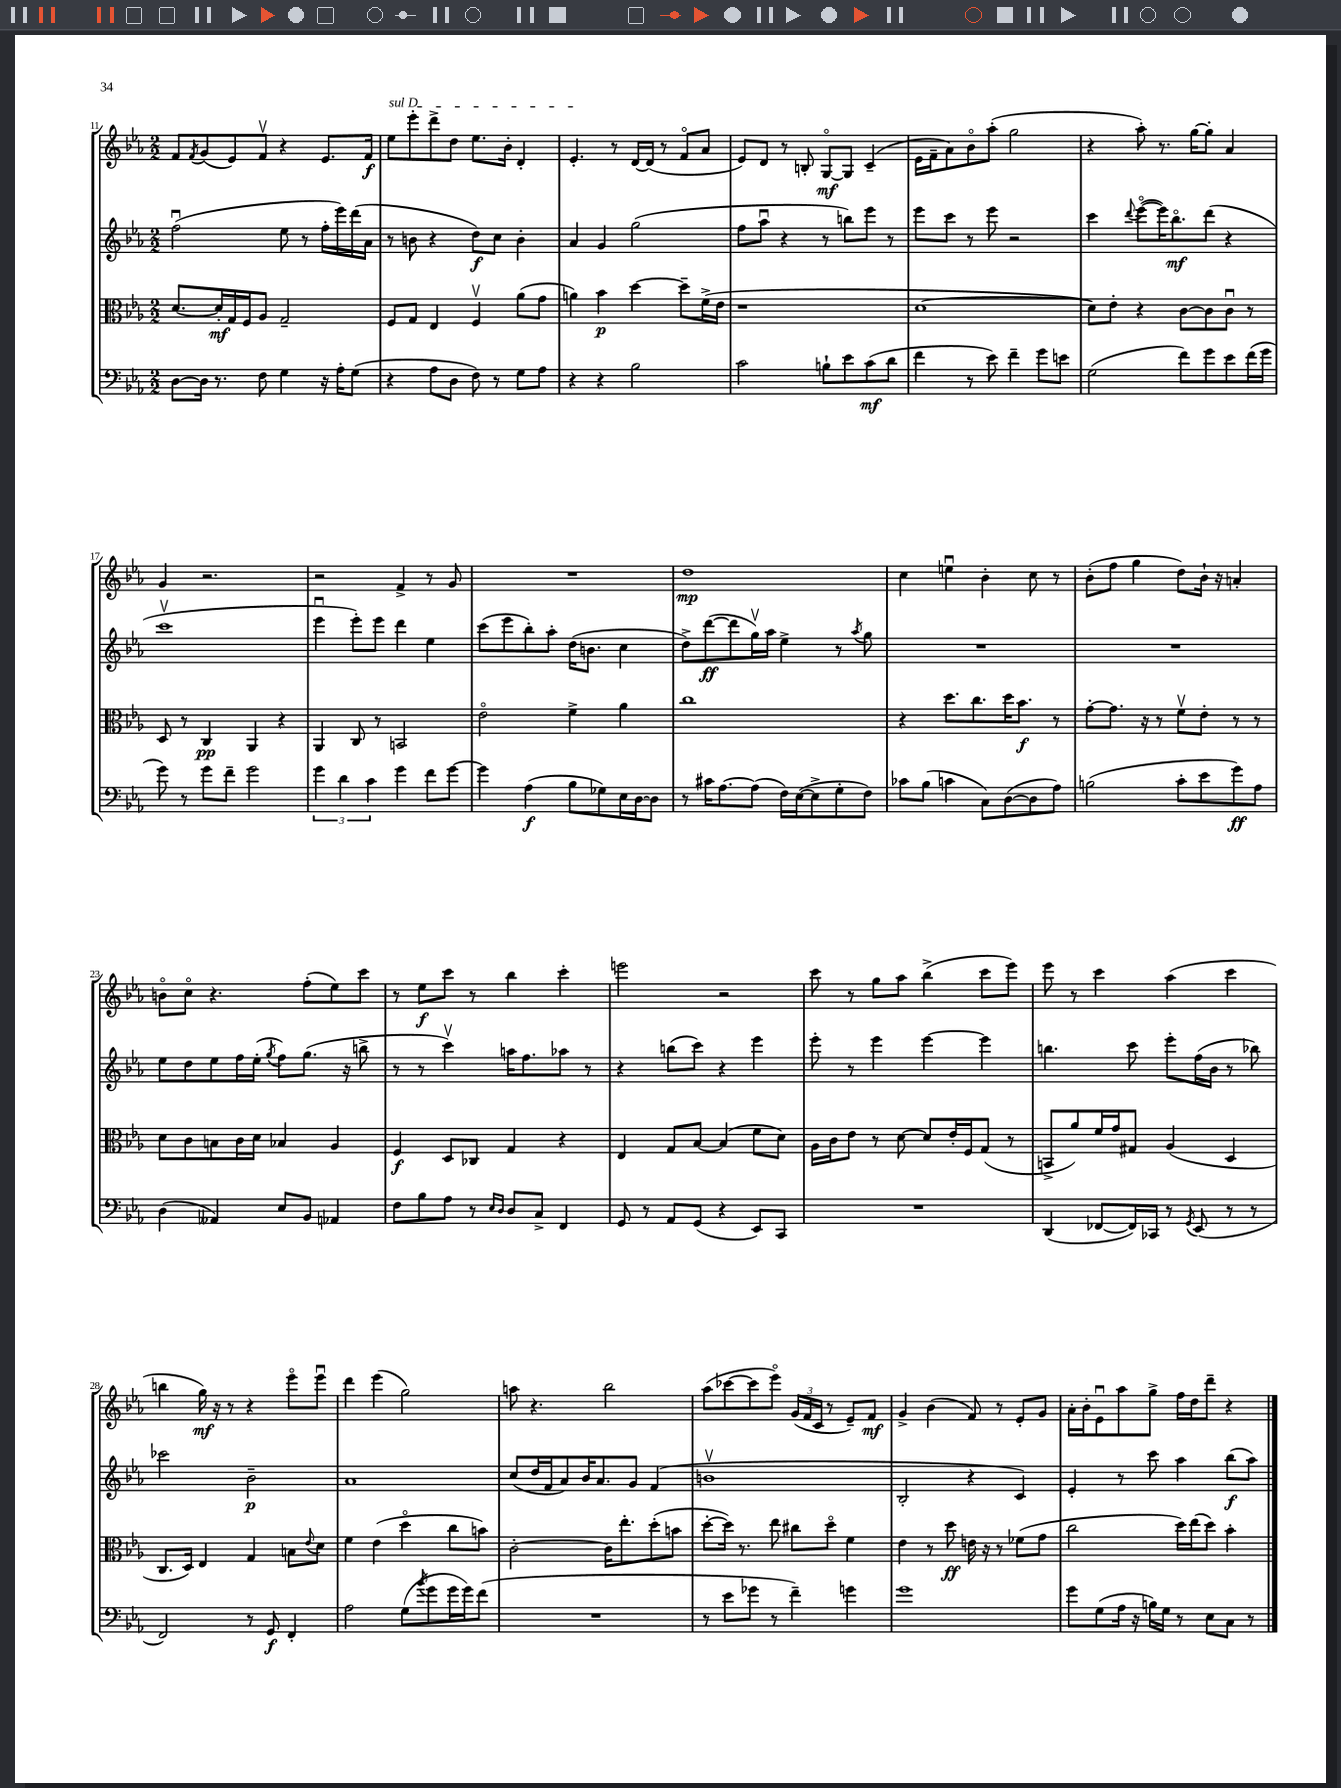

**kern	**dynam	**kern	**dynam	**kern	**dynam	**kern	**dynam
*part4	*part4	*part3	*part3	*part2	*part2	*part1	*part1
*staff4	*staff4	*staff3	*staff3	*staff2	*staff2	*staff1	*staff1
*clefF4	*	*clefC3	*	*clefG2	*	*clefG2	*
*k[b-e-a-]	*	*k[b-e-a-]	*	*k[b-e-a-]	*	*k[b-e-a-]	*
*M2/2	*	*M2/2	*	*M2/2	*	*M2/2	*
=11	=11	=11	=11	=11	=11	=11	=11
[8D\L	.	[8.d/L	.	(2ffu\	.	8f/L	.
.	.	.	.	.	.	8qf/	.
16D\Jk]	.	.	.	.	.	(8g/	.
8.r	.	16d'/L]	mf	.	.	.	.
.	.	16G/	.	.	.	8e-/)	.
.	.	16F/J	.	.	.	.	.
8F\	.	8A-/J	.	.	.	8fv/J	.
4G\	.	2G~/	.	8ee-\	.	4r	.
.	.	.	.	8r	.	.	.
16r	.	.	.	16ff'\LL	.	8.e-/L	.
16A-'\KL	.	.	.	16eee-\)	.	.	.
(8G\J	.	.	.	(16ddd\	.	.	.
.	.	.	.	16a-\JJ	.	16f/Jk	f
=12	=12	=12	=12	=12	=12	=12	=12
!	!	!	!	!	!	!LO:TX:a:i:t=sul D	!
4r	.	8F/L	.	8r	.	8ee-\L	.
.	.	8G/J	.	8bn\	.	8eee-'\	.
8A-\L	.	4E-/	.	4r	.	8ddd^\	.
8D\J	.	.	.	.	.	8dd\J	.
8F\)	.	4Fv/	.	8dd\L)	f	8.ee-\L	.
8r	.	.	.	8cc\J	.	.	.
.	.	.	.	.	.	16b-'\Jk	.
8G\L	.	(8a-\L	.	4b'\	.	4d'/	.
8A-\J	.	8g\J	.	.	.	.	.
=13	=13	=13	=13	=13	=13	=13	=13
4r	.	4an\)	.	4a-/	.	4.e-'/	.
4r	.	4b-\	p	4g/	.	.	.
.	.	.	.	.	.	8r	.
2B-\	.	[4dd\	.	(2gg\	.	[16d/LL	.
.	.	.	.	.	.	(16d/JJ]	.
.	.	.	.	.	.	8r	.
.	.	8dd~\L]	.	.	.	8f/L	.
.	.	(16f^\L	.	.	.	8a-/J	.
.	.	16e-\JJ	.	.	.	.	.
=14	=14	=14	=14	=14	=14	=14	=14
2c\	.	1r	.	8ff\L	.	8e-/L)	.
.	.	.	.	8aa-u\J	.	8d/J	.
.	.	.	.	4r	.	8r	.
.	.	.	.	.	.	8Bn'/	.
8Bn`\L	.	.	.	8r	.	[8G/L	mf
8e-\	.	.	.	8bbn\L)	.	8G/J]	.
(8c\	mf	.	.	8eee-\J	.	(4c~/	.
8d\J	.	.	.	8r	.	.	.
=15	=15	=15	=15	=15	=15	=15	=15
4f\	.	[1d	.	8eee-\L	.	16e-\LL	.
.	.	.	.	.	.	16f~\J	.
.	.	.	.	8ccc\J	.	8a-\)	.
8r	.	.	.	8r	.	8b-\	.
8e-\)	.	.	.	8eee-\	.	(8aa-'\J	.
4f~\	.	.	.	2r	.	2gg\	.
8g\L	.	.	.	.	.	.	.
8en\J	.	.	.	.	.	.	.
=16	=16	=16	=16	=16	=16	=16	=16
(2G\	.	8d\L])	.	4ccc\	.	4r	.
.	.	8e-'\J	.	.	.	.	.
.	.	.	.	8qqddd/	.	.	.
.	.	4r	.	([8eee-\L	.	8aa-'\)	.
.	.	.	.	16eee-\K])	.	8.r	.
.	.	.	.	8.bb-\	mf	.	.
8f\L)	.	[8c\L	.	.	.	.	.
.	.	.	.	.	.	[16gg\KL	.
8g\	.	8c\]	.	(8ddd\J	.	8gg'\J]	.
8e-\	.	8cu\J	.	4r	.	4a-/	.
(16f\L	.	8r	.	.	.	.	.
16g\JJ	.	.	.	.	.	.	.
!!LO:LB:g=z
=17	=17	=17	=17	=17	=17	=17	=17
8g\)	.	8D/	.	1cccv	.	4g/	.
8r	.	8r	.	.	.	.	.
8g\L	.	4C/	pp	.	.	2.r	.
8f~\J	.	.	.	.	.	.	.
2g\	.	4AA-/	.	.	.	.	.
.	.	4r	.	.	.	.	.
=18	=18	=18	=18	=18	=18	=18	=18
6g\	.	4AA-/	.	4eee-u\	.	2r	.
6d\	.	.	.	.	.	.	.
.	.	8C/	.	8eee-'\L)	.	.	.
6c\	.	.	.	.	.	.	.
.	.	8r	.	8eee-\J	.	.	.
4g\	.	2BBn/	.	4ddd\	.	4f^/	.
8f\L	.	.	.	4ee-\	.	8r	.
[8g\J	.	.	.	.	.	8g/	.
=19	=19	=19	=19	=19	=19	=19	=19
4g\]	.	2e-\	.	(8ccc\L	.	1r	.
.	.	.	.	8eee-\	.	.	.
(4A-\	f	.	.	8bb-'\)	.	.	.
.	.	.	.	8aa-'\J	.	.	.
8B-\L	.	4f^\	.	(16dd\KL	.	.	.
.	.	.	.	8.bn\J	.	.	.
8G-X\)	.	.	.	.	.	.	.
16E-\L	.	4a-\	.	4cc\	.	.	.
[16D\J	.	.	.	.	.	.	.
8D\J]	.	.	.	.	.	.	.
=20	=20	=20	=20	=20	=20	=20	=20
8r	.	1cc	.	8dd^\L)	.	1dd	mp
16c#X\KL	.	.	.	([8ddd\	ff	.	.
[8.A-\	.	.	.	.	.	.	.
.	.	.	.	8ddd\]	.	.	.
(8A-\J]	.	.	.	16ggv\L)	.	.	.
.	.	.	.	16aa-\JJ	.	.	.
16F\LL)	.	.	.	4ee-^\	.	.	.
([16E-\J	.	.	.	.	.	.	.
8E-^\]	.	.	.	.	.	.	.
8G'\	.	.	.	8r	.	.	.
.	.	.	.	8qaa-/	.	.	.
8F\J)	.	.	.	8gg\	.	.	.
=21	=21	=21	=21	=21	=21	=21	=21
8c-X\L	.	4r	.	1r	.	4cc\	.
(8B-\J	.	.	.	.	.	.	.
4cn\	.	8.dd\L	.	.	.	4eenu\	.
.	.	8.cc\	.	.	.	.	.
8C\L)	.	.	.	.	.	4b-'\	.
([8D\	.	16dd\K	.	.	.	.	.
.	.	8.b-\J	f	.	.	.	.
8D\]	.	.	.	.	.	8cc\	.
8A-\J)	.	8r	.	.	.	8r	.
=22	=22	=22	=22	=22	=22	=22	=22
(2Bn\	.	[8g'\L	.	1r	.	(8b-'\L	.
.	.	8.g\J]	.	.	.	8ff\J	.
.	.	.	.	.	.	4gg\	.
.	.	16r	.	.	.	.	.
.	.	8r	.	.	.	.	.
8c'\L	.	8fv\L	.	.	.	8dd\L)	.
8e-\	.	8e-'\J	.	.	.	16b-`\Jk	.
.	.	.	.	.	.	16r	.
8g\)	ff	8r	.	.	.	4an'/	.
8A-\J	.	8r	.	.	.	.	.
!!LO:LB:g=z
=23	=23	=23	=23	=23	=23	=23	=23
(4D\	.	8d\L	.	8ee-\L	.	8bn\L	.
.	.	8c\	.	8dd\	.	8cc\J	.
4AA--X/)	.	8Bn\	.	8ee-\	.	4.r	.
.	.	16c\L	.	16ff\L	.	.	.
.	.	16d\JJ	.	(16ee-'\JJ	.	.	.
.	.	.	.	8qgg/	.	.	.
8E-/L	.	4B-X/	.	8ff\L)	.	.	.
8BB-/J	.	.	.	(8.gg\J	.	(8ff'\L	.
4AA-X/	.	4A-/	.	.	.	8ee-\)	.
.	.	.	.	16r	.	.	.
.	.	.	.	8bbn^\	.	8ccc\J	.
=24	=24	=24	=24	=24	=24	=24	=24
8F\L	.	4F/	f	8r	.	8r	.
8B-\	.	.	.	8r	.	8ee-\L	f
8A-\J	.	8D/L	.	4cccv\)	.	8ccc\J	.
8r	.	8C-X/J	.	.	.	8r	.
16qqE-/LL	.	.	.	.	.	.	.
16qqD/JJ	.	.	.	.	.	.	.
8D/L	.	4G/	.	16aan\KL	.	4bb-\	.
.	.	.	.	8.ff\	.	.	.
8C^/J	.	.	.	.	.	.	.
4FF/	.	4r	.	8aa-X\J	.	4ccc'\	.
.	.	.	.	8r	.	.	.
=25	=25	=25	=25	=25	=25	=25	=25
8GG/	.	4E-/	.	4r	.	2eeen\	.
8r	.	.	.	.	.	.	.
8AA-/L	.	8G/L	.	(8bbn\L	.	.	.
(8GG/J	.	[8B-/J	.	8ccc\J)	.	.	.
4r	.	(4B-/]	.	4r	.	2r	.
8EE-/L)	.	8f\L	.	4eee-\	.	.	.
8CC/J	.	8d\J)	.	.	.	.	.
=26	=26	=26	=26	=26	=26	=26	=26
1r	.	16A-\LL	.	8eee-'\	.	8ccc\	.
.	.	16c\J	.	.	.	.	.
.	.	8e-\J	.	8r	.	8r	.
.	.	8r	.	4eee-\	.	8gg\L	.
.	.	[8d\	.	.	.	8aa-\J	.
.	.	8d/L]	.	[4eee-\	.	(4bb-^\	.
.	.	16e-'/L	.	.	.	.	.
.	.	16F/J	.	.	.	.	.
.	.	(8G/J	.	4eee-\]	.	8ccc\L	.
.	.	8r	.	.	.	8eee-\J)	.
=27	=27	=27	=27	=27	=27	=27	=27
(4DD/	.	8BBn^/L	.	4.bbn\	.	8eee-\	.
.	.	8a-/)	.	.	.	8r	.
[8FF-X/L	.	16f/L	.	.	.	4ccc\	.
.	.	16g/J	.	.	.	.	.
16FF-/L])	.	8G#X/J	.	8ccc\	.	.	.
16CC-X/JJ	.	.	.	.	.	.	.
8r	.	(4A-/	.	8eee-'\L	.	(4aa-\	.
8qGG/	.	.	.	.	.	.	.
(8EE-/	.	.	.	(16ff\L	.	.	.
.	.	.	.	16b-\JJ	.	.	.
8r	.	4D/	.	8r	.	4ccc\	.
8r	.	.	.	8bb-X\)	.	.	.
!!LO:LB:g=z
=28	=28	=28	=28	=28	=28	=28	=28
2FF/)	.	8.C/L	.	2ccc-X\	.	4bbn\	.
.	.	16D/Jk)	.	.	.	.	.
.	.	4E-/	.	.	.	16gg\)	mf
.	.	.	.	.	.	16r	.
.	.	.	.	.	.	8r	.
8r	.	4G/	.	2b-~\	p	4r	.
8GG/	f	.	.	.	.	.	.
4FF'/	.	8Bn\L	.	.	.	8eee-\L	.
.	.	8qqe-/	.	.	.	.	.
.	.	8d\J	.	.	.	8eee-u\J	.
=29	=29	=29	=29	=29	=29	=29	=29
2A-\	.	4f\	.	1a-	.	4ddd\	.
.	.	(4e-\	.	.	.	(4eee-\	.
(8G\L	.	4dd\	.	.	.	2gg\)	.
8qb-/	.	.	.	.	.	.	.
8g\	.	.	.	.	.	.	.
16g\L	.	8cc\L	.	.	.	.	.
16g\J)	.	.	.	.	.	.	.
(8f\J	.	8bn\J)	.	.	.	.	.
=30	=30	=30	=30	=30	=30	=30	=30
1r	.	[2c'\	.	(8cc/L	.	8aan\	.
.	.	.	.	16dd/L	.	4.r	.
.	.	.	.	16f/J	.	.	.
.	.	.	.	8a-/)	.	.	.
.	.	.	.	16b-/K	.	.	.
.	.	.	.	8.a-/	.	.	.
.	.	16c\KL]	.	.	.	2bb-\	.
.	.	8.ee-'\	.	.	.	.	.
.	.	.	.	8g/J	.	.	.
.	.	(8dd'\	.	(4f/	.	.	.
.	.	8bn\J	.	.	.	.	.
=31	=31	=31	=31	=31	=31	=31	=31
8r	.	[8dd'\L	.	1bnv	.	(8aa-\L	.
8e-\L	.	16dd\Jk])	.	.	.	[8ccc-X\	.
.	.	8.r	.	.	.	.	.
8g-X\J	.	.	.	.	.	8ccc-\]	.
8r	.	8ee-\	.	.	.	8eee-\J)	.
4f~\)	.	8cc#X\L	.	.	.	(24g/LL	.
.	.	.	.	.	.	24f/	.
.	.	.	.	.	.	24c/JJ	.
.	.	8dd\J	.	.	.	8r	.
4gn\	.	4f\	.	.	.	8e-~/L)	.
.	.	.	.	.	.	8f/J	mf
=32	=32	=32	=32	=32	=32	=32	=32
1g	.	4e-\	.	2B-'/	.	4g^/	.
.	.	8r	.	.	.	(4b-\	.
.	.	8dd\	ff	.	.	.	.
.	.	16en\	.	4r	.	8f/)	.
.	.	16r	.	.	.	.	.
.	.	8r	.	.	.	8r	.
.	.	(8f-X\L	.	4c/)	.	8e-'/L	.
.	.	8g\J	.	.	.	8g/J	.
=33	=33	=33	=33	=33	=33	=33	=33
8g\L	.	2cc\	.	4e-'/	.	16a-'\LL	.
.	.	.	.	.	.	16b-'\J	.
(8G\	.	.	.	.	.	8e-u\	.
16A-\Jk	.	.	.	8r	.	8aa-\	.
16r	.	.	.	.	.	.	.
16Bn\LL)	.	.	.	8ccc\	.	8gg^\J	.
16G\JJ	.	.	.	.	.	.	.
8r	.	16dd\LL)	.	4aa-\	.	16ff\LL	.
.	.	(16ee-\J	.	.	.	16dd\J	.
8E-\L	.	8dd\J)	.	.	.	8ddd~\J	.
8C\J	.	4b-'\	.	(8bb-\L	f	4r	.
8r	.	.	.	8aa-\J)	.	.	.
==	==	==	==	==	==	==	==
*-	*-	*-	*-	*-	*-	*-	*-
